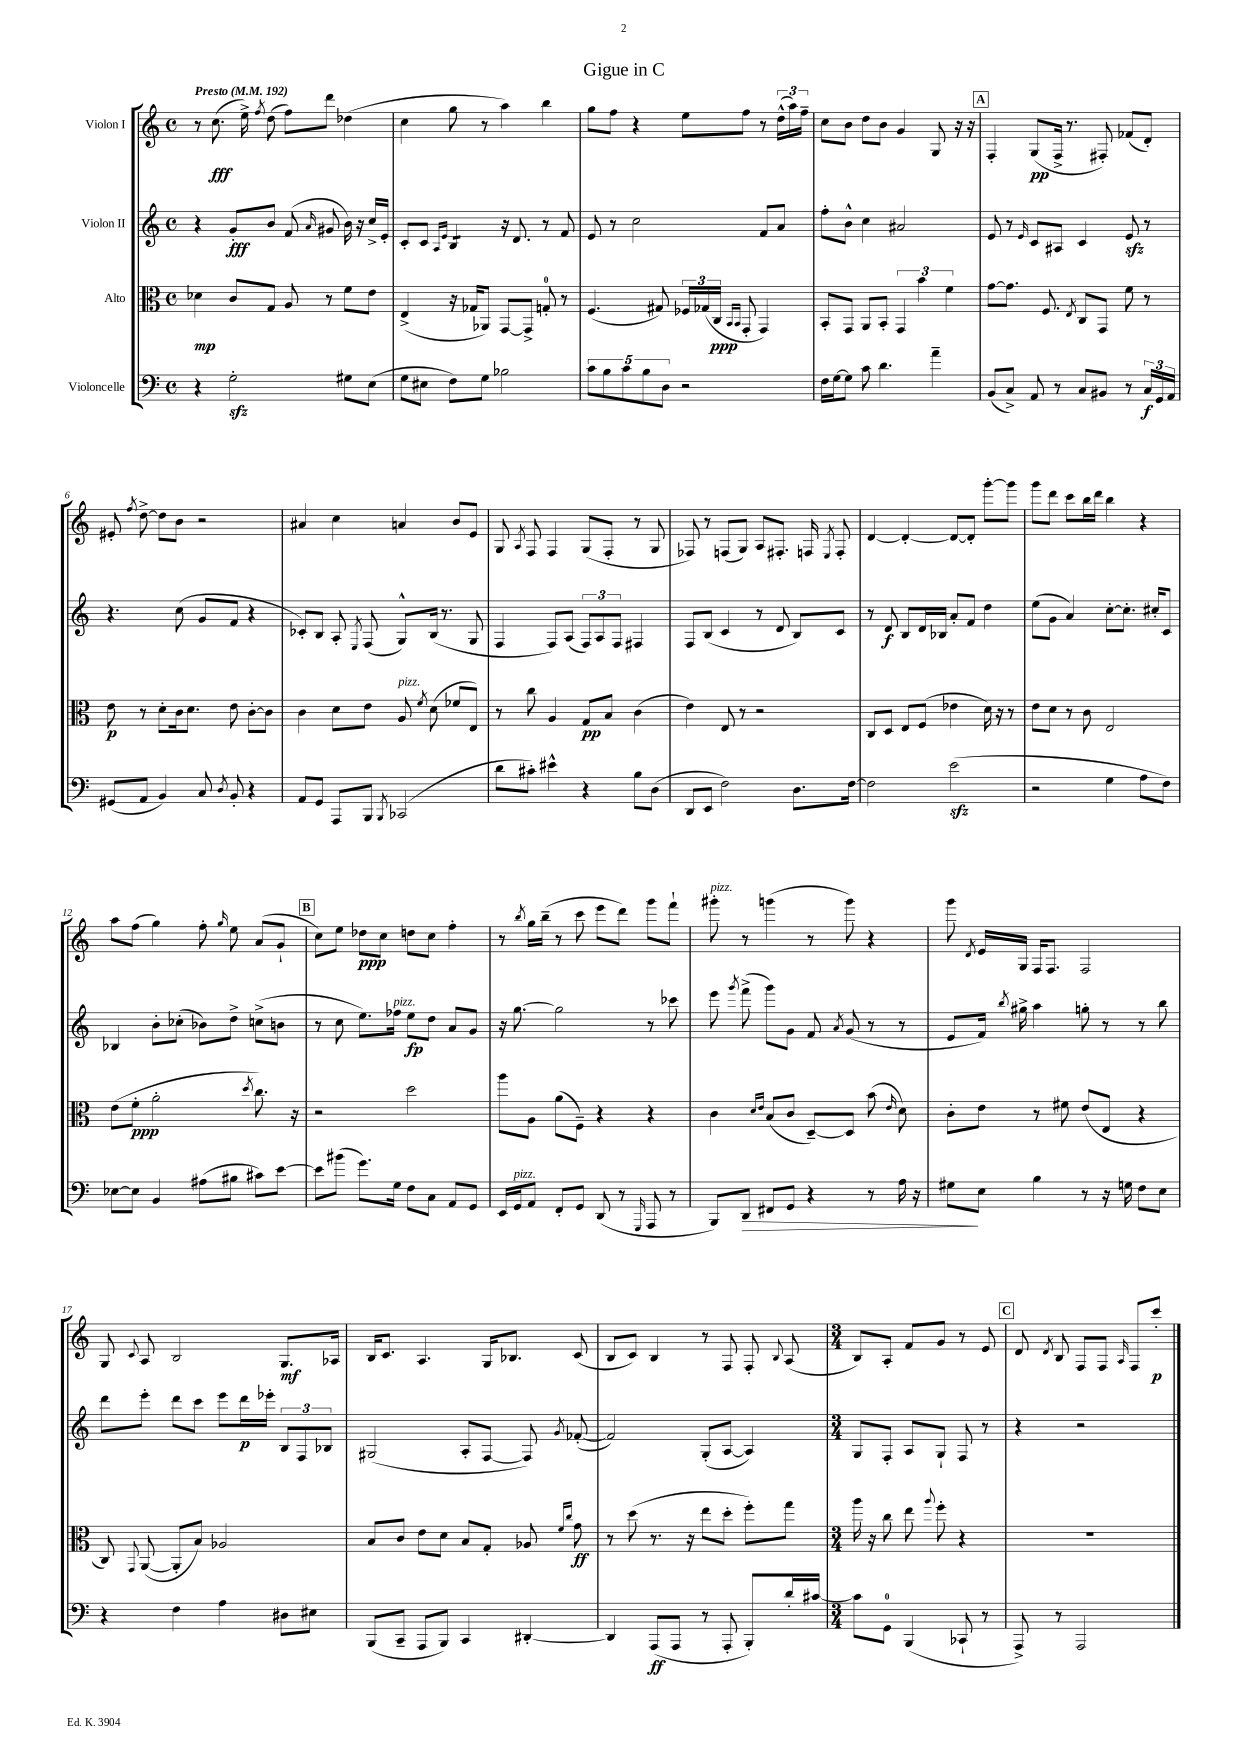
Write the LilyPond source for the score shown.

\header { title = "Gigue in C" }
<<
\new StaffGroup <<
\new Staff = "s0" \with { instrumentName = "Violon I" } {
    \clef treble \key c \major \defaultTimeSignature \time 4/4 \tempo "Presto" 4 = 192
    \autoBeamOff r8 c''8.\fff( e''16->) \acciaccatura { f''8 } d''8( f''8[) d'''8] des''4( |
    c''4 g''8 r8 a''4) b''4 |
    g''8[ f''8] r4 e''8[ f''8] r8 \tuplet 3/2 { d''16[-^( a''16) f''16]-- } |
    c''8[ b'8] d''8[ b'8] g'4 g8 r16 r16 |
    \mark \markup { \box "A" } f4-. g8[\pp( f16]-> r8. fis8-.) fes'8[( d'8]-.) |
    eis'8-. \acciaccatura { f''8 } d''8~-> d''8[ b'8] r2 |
    ais'4 c''4 a'4 b'8[ e'8] |
    g8 \acciaccatura { a8 } f8 f4 g8[( f8]-. r8 g8 |
    fes8) r8 f8[( g8]) a8[ fis8.]-. f16 \acciaccatura { e8 } f8-. |
    d'4~ d'4~-. d'8[~ d'8]-. g'''8[~-. g'''8] |
    g'''8[ d'''8] c'''8[ b''16 d'''16] b''4 r4 |
    a''8[ f''8]( g''4) f''8-. \grace { g''16 } e''8 a'8[( g'8]-! |
    \mark \markup { \box "B" } c''8[) e''8] des''8[\ppp c''8] d''8[ c''8] f''4-. |
    r8 \acciaccatura { b''8 } g''16[ b''16]--( r8 c'''8 e'''8[ d'''8]) g'''8[ f'''8]-! |
    gis'''8-.^\markup { \italic "pizz." } r8 g'''4( r8 g'''8) r4 |
    g'''8 \acciaccatura { d'8 } e'16[ g16] f16[ f8.] f2 |
    g8 \appoggiatura { c'8 } a8 b2 g8.[\mf aes16] |
    b16[ c'8.] a4. g16[ bes8.] c'8( |
    b8[ c'8]) b4 r8 f8 f8-. \appoggiatura { b8 } a8( |
    \numericTimeSignature \time 3/4 b8[) a8]-. f'8[ g'8] r8 e'8 |
    \mark \markup { \box "C" } d'8 \acciaccatura { d'8 } b8 f8[ f8] \grace { a16 } f8[ c'''8]-.\p \bar "|." |
}
\new Staff = "s1" \with { instrumentName = "Violon II" } {
    \clef treble \key c \major \defaultTimeSignature \time 4/4
    \autoBeamOff r4 g'8[-.\fff b'8] f'8( \grace { a'16 } gis'8 b'16) r16 c''16[-> e'16]-. |
    c'8[-. c'8] \grace { a16[ e'16] } b4:8 r16 d'8. r8 f'8 |
    e'8 r8 c''2 f'8[ a'8] |
    f''8[-. b'8]-^ c''4 ais'2 |
    \mark \markup { \box "A" } e'8 r8 \grace { e'16 } c'8[ ais8] c'4 e'8\sfz r8 |
    r4. c''8( g'8[ f'8] r4 |
    ces'8[-.) b8] a8-. \acciaccatura { e8 } f8( g8[-^) b16]( r8. g8 |
    f4 f8[) a8]( \tuplet 3/2 { f8[) a8 f8] } fis4 |
    f8[ b8]( c'4 r8 d'8 b8[) c'8] |
    r8 d'8\f b8[ d'16 bes16] a'8[-. f'8] d''4 |
    e''8[( g'8] a'4) c''8[~-. c''8.]-. cis''16[-. c'8] |
    bes4 b'8[-. ces''8]-.( bes'8[) d''8]-> c''8[->( b'8] |
    \mark \markup { \box "B" } r8 c''8 e''8.[) fes''16]^\markup { \italic "pizz." } e''8[\fp d''8] a'8[ g'8] |
    r16 g''8.~ g''2 r8 ces'''8 |
    e'''8 \acciaccatura { g'''8 } f'''8->( g'''8[) g'8] f'8 \acciaccatura { a'8 } g'8( r8 r8 |
    e'8[ f'16]) \acciaccatura { b''8 } gis''16-> a''4 g''8-. r8 r8 b''8 |
    d'''8[ e'''8]-. d'''8[ c'''8] e'''8[ d'''16\p ees'''16]-. \tuplet 3/2 { b8[ f8 bes8] } |
    gis2( a8[-. f8]~ f8) \acciaccatura { g'8 } fes'8~-.( |
    fes'2) g8[-.( a8]~ a4) |
    \numericTimeSignature \time 3/4 g8[ f8]-. a8[ g8]-! f8 r8 |
    \mark \markup { \box "C" } r4 r2 \bar "|." |
}
\new Staff = "s2" \with { instrumentName = "Alto" } {
    \clef alto \key c \major \defaultTimeSignature \time 4/4
    \autoBeamOff des'4\mp c'8[ g8] a8 r8 f'8[ e'8] |
    e4->( r16 ges16[ aes,8]) g,8[~ g,8]-> g8-0-. r8 |
    f4.( gis8) \tuplet 3/2 { fes16[ ges16( c16]\ppp } \grace { b,16[ b,16] } g,8-. g,4) |
    b,8[-. g,8] a,8[ b,8]-. \tuplet 3/2 { g,4 b'4 f'4 } |
    \mark \markup { \box "A" } g'8[~ g'8.] f8. \acciaccatura { e8 } c8[ g,8] f'8 r8 |
    e'8\p r8 d'8[-. c'16 d'8.] e'8 c'8[~-. c'8] |
    c'4 d'8[ e'8] a8^\markup { \italic "pizz." } \acciaccatura { f'8 } d'8( fes'8[ e8]) |
    r8 c''8 a4 g8[\pp b8] c'4( |
    e'4) e8 r8 r2 |
    c8[ d8] e8[ f8]( ees'4 d'16) r16 r8 |
    e'8[ d'8] r8 c'8 e2 |
    e'8[( f'8]-.\ppp a'2-. \acciaccatura { d''8 } c''8.) r16 |
    \mark \markup { \box "B" } r2 d''2 |
    a''8[ a8] a'8[( f8]--) r4 r4 |
    c'4 \grace { d'16[ e'16] } b8[( c'8] d8[~--) d8] b'8( \grace { e'16 } d'8) |
    c'8[-. e'8] r8 fis'8 e'8[( e8] r4 |
    c8) \appoggiatura { g,8 } a,8~( a,8[-. b8]) aes2 |
    b8[ c'8] e'8[ d'8] b8[ g8]-. aes8 \grace { f'16[ c''16] } g'8\ff |
    r8 d''8( r8. r16 e''8[ d''8]-. f''8[-.) g''8] |
    \numericTimeSignature \time 3/4 a''16 r16 c''8 e''8 \appoggiatura { a''8 } f''8-. r4 |
    \mark \markup { \box "C" } R2. \bar "|." |
}
\new Staff = "s3" \with { instrumentName = "Violoncelle" } {
    \clef bass \key c \major \defaultTimeSignature \time 4/4
    \autoBeamOff r4 g2-.\sfz gis8[ e8]( |
    g8[ eis8] f8[) g8] bes2 |
    \tuplet 5/4 { c'8[ b8 c'8 b8 d8] } r2 |
    f16[ g16~ g8] c'8 d'4. a'4-- |
    \mark \markup { \box "A" } b,8[( c8]->) a,8 r8 c8[ bis,8] r8 \tuplet 3/2 { c16[\f g,16 a,16] } |
    gis,8[( a,8] b,4) c8 \acciaccatura { d8 } b,8-. r4 |
    a,8[ g,8] a,,8[ b,,8] \acciaccatura { b,,8 } ces,2( |
    d'8[ cis'8]-.) eis'4-^ r4 b8[ d8]( |
    d,8[ e,8] f2) d8.[ f16]~ |
    f2 e'2\sfz( |
    r2 g4 a8[ f8]) |
    ees8[~ ees8] b,4 ais8[( bis8] cis'8[) e'8]~ |
    \mark \markup { \box "B" } e'8[ bis'8]( g'8.[) g16] f8[ c8] a,8[ g,8] |
    e,16[ g,16^\markup { \italic "pizz." } a,8] f,8[-. g,8] d,8( r8 \grace { g,,16 } a,,8 r8 |
    b,,8[) d,8]\> fis,8[ g,8] r4 r8 a16 r16 |
    gis8[\! e8] b4 r8 r16 g16 f8[ e8] |
    r4 f4 a4 dis8[ eis8] |
    b,,8[( c,8]-- a,,8[ b,,8]) c,4 dis,4~-. |
    dis,4 a,,8[\ff( a,,8] r8 a,,8-. b,,8[-.) d'16-. cis'16]~ |
    \numericTimeSignature \time 3/4 cis'8[ g,8]-0 b,,4( ces,8-! r8 |
    \mark \markup { \box "C" } a,,8->) r8 a,,2 \bar "|." |
}
>>
>>
